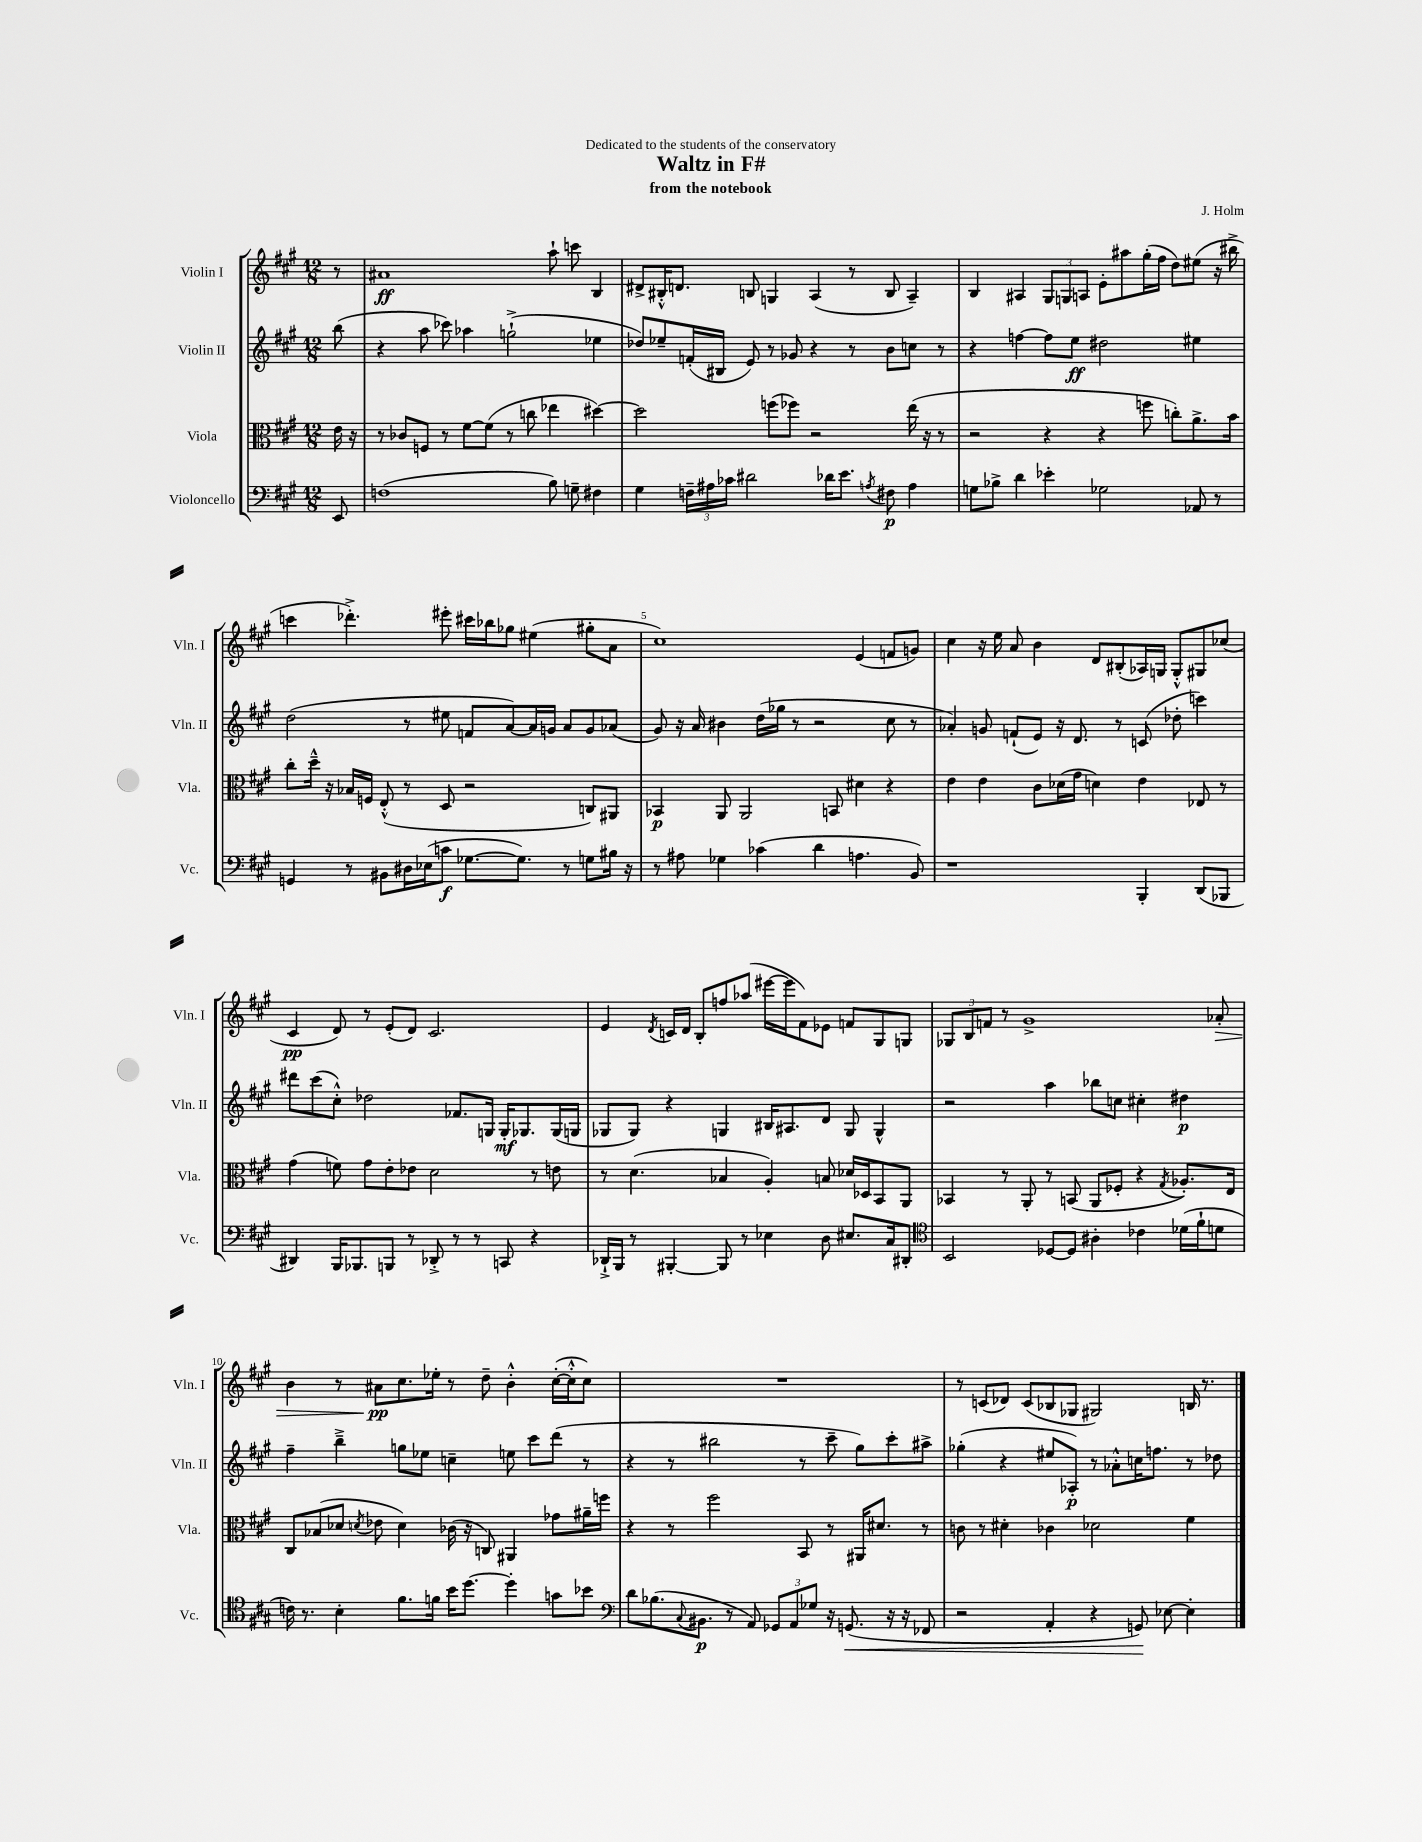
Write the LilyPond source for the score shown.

\header { title = "Waltz in F#" composer = "J. Holm" subtitle = "from the notebook" dedication = "Dedicated to the students of the conservatory" }
<<
\new StaffGroup <<
\new Staff = "s0" \with { instrumentName = "Violin I" shortInstrumentName = "Vln. I" } {
    \clef treble \key a \major \numericTimeSignature \time 12/8 \partial 8
    r8 |
    ais'1\ff a''8-! c'''8 b4 |
    dis'8-> bis16-.-^ d'8. b8 g4 a4( r8 b8 a4--) |
    b4 ais4 \tuplet 3/2 { gis8 g8 a8 } e'8-. ais''8 gis''16-.( fis''16 d''8) eis''8( r16 bis''16-> |
    c'''4 des'''4.-.->) eis'''8-. cis'''16 bes''16 ges''8 eis''4( gis''8-. a'8 |
    cis''1) e'4( f'8 g'8) |
    cis''4 r16 e''16 a'8 b'4 d'8 bis8-.( aes16) g16 g8-.-^ gis8 ces''8( |
    cis'4\pp d'8) r8 e'8-.( d'8) cis'2. |
    e'4 \acciaccatura { d'8 } c'16 d'16 b8-. f''8 aes''8( eis'''16~ eis'''16 fis'8) ees'8 f'8 gis8 g8 |
    \tuplet 3/2 { ges8 b8 f'8 } r8 gis'1-> aes'8-.\> |
    b'4 r8 ais'8\pp\! cis''8. ees''16-. r8 d''8-- b'4-.-^ cis''16~-.( cis''16-.-^ cis''8) |
    R1. |
    r8 c'8( des'8) c'8( bes8 ges8 gis2) b16 r8. \bar "|." |
}
\new Staff = "s1" \with { instrumentName = "Violin II" shortInstrumentName = "Vln. II" } {
    \clef treble \key a \major \numericTimeSignature \time 12/8 \partial 8
    b''8( |
    r4 a''8 ces'''8) aes''4 g''2-!->( ees''4 |
    des''8) ees''8-- f'16-.( bis16 e'8) r8 ges'8 r4 r8 b'8 c''8 r8 |
    r4 f''4~ f''8 e''8\ff dis''2 eis''4 |
    d''2( r8 eis''8 f'8 a'8~) a'16 g'16 a'8 g'8 aes'8( |
    gis'8) r16 a'16 bis'4 d''16( ges''16 r8 r2 cis''8 r8 |
    aes'4-.) g'8 f'8-!( e'8) r16 d'8. r8 c'8( des''8-. c'''4) |
    dis'''8 cis'''8( cis''8-.-^) des''2 fes'8. g16 g16-.\mf ges8. ges16( g16 |
    ges8 ges8) r4 g4 bis16 ais8. d'8 g8 g4-^ |
    r2 a''4 bes''8 c''8 cis''4-. dis''4\p |
    fis''4-- b''4---> g''8 ees''8 c''4-- e''8 cis'''8 d'''8( r8 |
    r4 r8 bis''2 r8 cis'''8-- gis''8) cis'''8-. ais''8-> |
    ges''4-.( r4 eis''8 aes8-.\p) r8 aes'8-.-^ c''16 f''8. r8 des''8 \bar "|." |
}
\new Staff = "s2" \with { instrumentName = "Viola" shortInstrumentName = "Vla." } {
    \clef alto \key a \major \numericTimeSignature \time 12/8 \partial 8
    e'16 r16 |
    r8 ces'8 f8 r8 fis'8~ fis'8( r8 c''8 ees''4 dis''4~) |
    dis''2 f''8( fes''8) r2 e''16( r16 r8 |
    r2 r4 r4 f''8 c''8-.) a'8.-> b'16 |
    cis''8-. d''16---^ r16 bes16 f16 e8-.-^( r8 d8 r2 c8) ais,8 |
    bes,4\p a,8 a,2 b,8 dis'4 r4 |
    e'4 e'4 cis'8 des'16( gis'16 d'4) e'4 ees8 r8 |
    gis'4( f'8) gis'8 e'8-. ees'8 d'2 r8 e'8 |
    r8 d'4.( bes4 a4-.) b8 des'16 des16 b,8 a,8 |
    bes,4 r8 a,8-. r8 b,8( a,8 fes8-. r4 \acciaccatura { gis8 } aes8.-.) e16 |
    cis8 bes8( des'8 \acciaccatura { d'8 } ees'8 d'4) ces'16( r16 c8) ais,4 ges'8 ais'16-- f''16 |
    r4 r8 fis''2 b,8 r8 ais,16 dis'8. r8 |
    c'8 r8 dis'4-. ces'4 des'2 fis'4 \bar "|." |
}
\new Staff = "s3" \with { instrumentName = "Violoncello" shortInstrumentName = "Vc." } {
    \clef bass \key a \major \numericTimeSignature \time 12/8 \partial 8
    e,8 |
    f1( b8) g8-- fis4 |
    gis4 \tuplet 3/2 { f16-- ais16 ces'16 } dis'2 des'16 e'8. \acciaccatura { a8 } fis8\p a4 |
    g8 bes8-> d'4 ees'4-. ges2 aes,8 r8 |
    g,4 r8 bis,8 dis16 ees16( c'8\f ges8.~ ges8.) r8 g8 bis16 r16 |
    r8 ais8 ges4 ces'4( d'4 a4. b,8) |
    r1 b,,4-. d,8( bes,,8 |
    dis,4) b,,16 bes,,8. b,,8 r8 des,8-.-> r8 r8 c,8 r4 |
    des,16-!-> b,,16 r8 bis,,4~-. bis,,8 r8 ees4 d8 eis8. cis16 dis,8-. |
    \clef tenor b,2 des8~ des8 ais4-. ces'4 des'16( fis'16-! d'8 |
    c'16) r8. b4-. fis'8. f'16 b'16 d''8.~ d''4-. g'8 bes'8 |
    \clef bass d'8 bes8.( \appoggiatura { cis8 } bis,8.\p r8 a,8) \tuplet 3/2 { ges,8 a,8 ges8 } r16 g,8.\<( r16 r16 fes,8 |
    r2 a,4-. r4 g,8\!) ees8~ ees4-. \bar "|." |
}
>>
>>
\layout { \context { \Score \override BarNumber.break-visibility = ##(#f #t #t) barNumberVisibility = #(every-nth-bar-number-visible 5) } }
